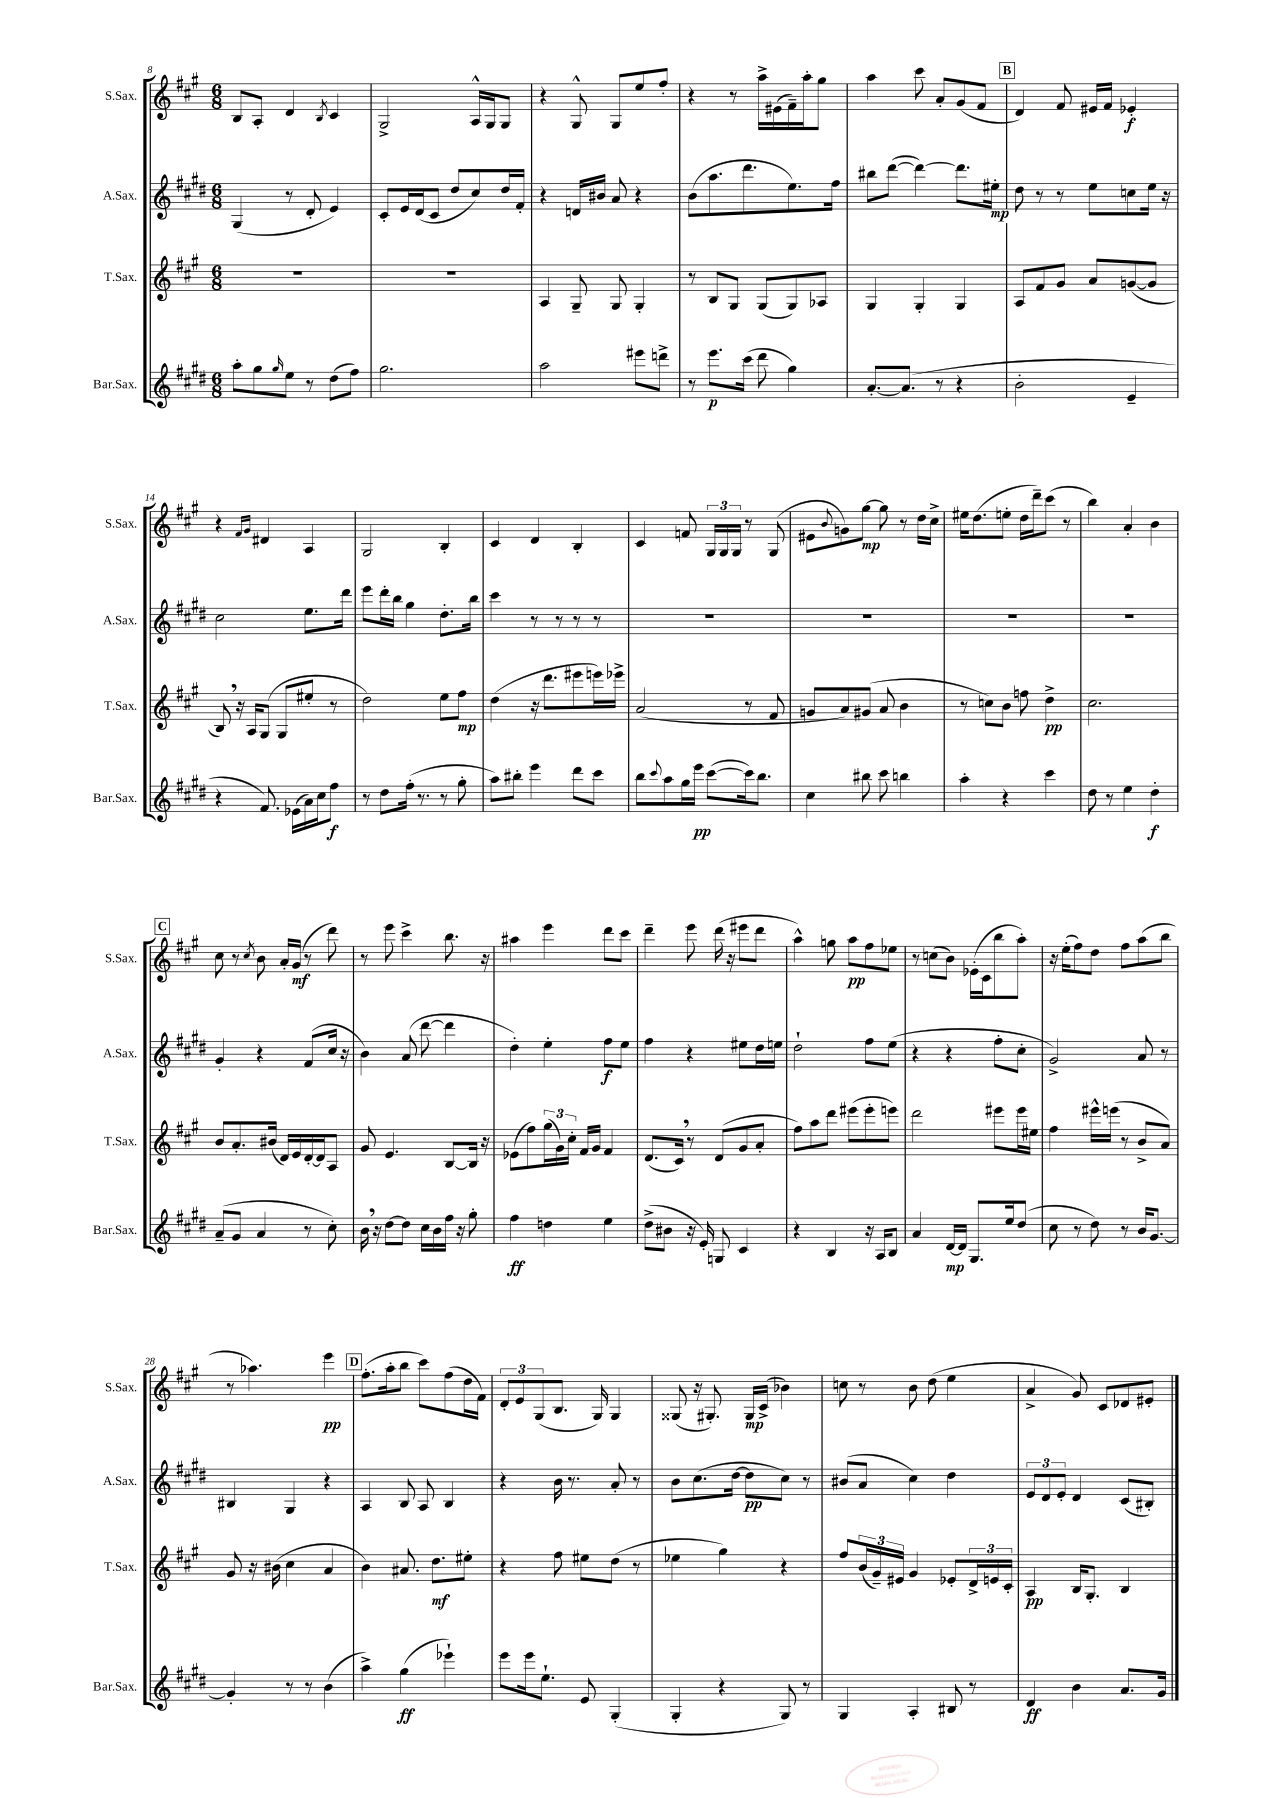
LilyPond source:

<<
\new StaffGroup <<
\new Staff = "s0" \with { instrumentName = "S.Sax." shortInstrumentName = "S.Sax." } {
    \clef treble \key a \major \numericTimeSignature \time 6/8
    b8 a8-. d'4 \acciaccatura { b8 } cis'4 |
    gis2-> a16-^ gis16 gis8 |
    r4 gis8-^ gis8 e''8 fis''8-. |
    r4 r8 a''16-> eis'16( fis'16--) a''16-. gis''8 |
    a''4 cis'''8 a'8-. gis'8( fis'8 |
    \mark \markup { \box "B" } d'4) fis'8 eis'16 fis'16 ees'4-.\f |
    r4 \grace { fis'16 gis'16 } dis'4 a4 |
    gis2 b4-. |
    cis'4 d'4 b4-. |
    cis'4 f'8 \tuplet 3/2 { gis16 gis16 gis16 } r8 gis8( |
    eis'8 \appoggiatura { b'8 } g'8) gis''8~\mp gis''8 r8 d''16 cis''16-> |
    eis''16 d''8.( e''8-. d''16 d'''16--) cis'''8( r8 |
    b''4) a'4-. b'4 |
    \mark \markup { \box "C" } cis''8 r8 \acciaccatura { cis''8 } b'8 a'16-. gis'16\mf( r8 d'''8) |
    r8 e'''8 cis'''4-> b''8. r16 |
    ais''4 e'''4 d'''8 cis'''8 |
    d'''4-- e'''8 d'''16( r16 eis'''8 d'''8 |
    a''4-^) g''8 a''8\pp fis''8 ees''8 |
    r8 c''8( b'8) ees'16-.( cis'16 b''8 a''8-.) |
    r16 e''16-.( fis''8) d''8 fis''8 a''8( b''8 |
    r8 aes''4.) e'''4\pp |
    \mark \markup { \box "D" } fis''8.-.( a''16-. b''8 cis'''8) fis''8( d''16 fis'16) |
    \tuplet 3/2 { d'8-. e'8 gis8( } b8. gis16) gis4 |
    gisis8( r16 gis8.-.) gis16\mp cis'16->( bes'4) |
    c''8 r8 b'8 d''8( e''4 |
    a'4-> gis'8) cis'8 des'8 eis'8-. \bar "|." |
}
\new Staff = "s1" \with { instrumentName = "A.Sax." shortInstrumentName = "A.Sax." } {
    \clef treble \key e \major \numericTimeSignature \time 6/8
    gis4( r8 dis'8-. e'4) |
    cis'8-. e'16 dis'16( cis'8 dis''8 cis''8) dis''16 fis'16-. |
    r4 d'16 bis'16 a'8 r4 |
    b'8( a''8. dis'''8. e''8.) fis''16 |
    bis''8 dis'''8~( dis'''4~) dis'''8. eis''16-.\mp |
    \mark \markup { \box "B" } dis''8 r8 r8 e''8 c''8 e''16 r16 |
    cis''2 e''8. dis'''16 |
    e'''8 dis'''16-. b''16 gis''4 dis''8.-. b''16 |
    cis'''4 r8 r8 r8 r8 |
    R2. |
    R2. |
    R2. |
    R2. |
    \mark \markup { \box "C" } gis'4-. r4 fis'8( cis''16 r16 |
    b'4) a'8( dis'''8~ dis'''4 |
    dis''4-.) e''4-. fis''8\f e''8 |
    fis''4 r4 eis''8 dis''16 e''16 |
    dis''2-! fis''8 e''8( |
    r4 r4 fis''8-. cis''8-. |
    gis'2->) a'8 r8 |
    bis4 gis4 r4 |
    \mark \markup { \box "D" } a4 b8 a8 b4 |
    r4 b'16 r8. a'8-. r8 |
    b'8 cis''8.( dis''16~ dis''8\pp cis''8) r8 |
    bis'8( a'8 cis''4) dis''4 |
    \tuplet 3/2 { e'8 dis'8 e'8-. } dis'4 cis'8( bis8-.) \bar "|." |
}
\new Staff = "s2" \with { instrumentName = "T.Sax." shortInstrumentName = "T.Sax." } {
    \clef treble \key a \major \numericTimeSignature \time 6/8
    R2. |
    R2. |
    a4 gis8-- gis8 gis4-. |
    r8 b8 gis8 gis8( gis8) aes8 |
    gis4 gis4-. gis4 |
    \mark \markup { \box "B" } a8 fis'8 gis'8 a'8 g'8~( g'8 |
    b8) \breathe r16 a16 gis8( gis8 eis''8-. r8 |
    d''2) e''8 fis''8\mp |
    d''4( r16 d'''8. eis'''8 e'''16) ees'''16-> |
    a'2( r8 fis'8 |
    g'8 a'8) gis'8( a'8 b'4 |
    r8 c''8) b'8 f''8 d''4->\pp |
    cis''2. |
    \mark \markup { \box "C" } b'8 a'8.-. bis'16( d'16) e'16 d'16~-. d'16 a8 |
    gis'8 e'4. b8~ b16 r16 |
    ees'8( fis''8) \tuplet 3/2 { gis''16( gis'16) cis''16-. } fis'16 gis'16 fis'4 |
    d'8.( cis'16) \breathe r8 d'8( gis'8 a'8-. |
    fis''8) a''8 d'''8 eis'''8( eis'''8-. e'''8) |
    d'''2 eis'''8 eis'''16 eis''16 |
    fis''4 eis'''16-^ e'''16( r8 b'8-> a'8) |
    gis'8 r16 bis'16( cis''4 a'4 |
    \mark \markup { \box "D" } b'4) ais'8. d''8.\mf eis''8-. |
    r4 fis''8 eis''8 d''8( r8 |
    ees''4 gis''4) r4 |
    fis''8 \tuplet 3/2 { b'16( gis'16--) eis'16 } gis'4 ees'8-. \tuplet 3/2 { d'16-> e'16 cis'16-. } |
    a4\pp b16 gis8.-. b4 \bar "|." |
}
\new Staff = "s3" \with { instrumentName = "Bar.Sax." shortInstrumentName = "Bar.Sax." } {
    \clef treble \key e \major \numericTimeSignature \time 6/8
    a''8-. gis''8 \grace { gis''16 } e''8 r8 dis''8( fis''8) |
    gis''2. |
    a''2 eis'''8 d'''8-> |
    r8 e'''8.\p cis'''16( dis'''8 gis''4) |
    a'8.~-. a'8.( r8 r4 |
    \mark \markup { \box "B" } b'2-. e'4-- |
    r4 fis'8.) ees'16( a'16) cis''16 fis''8\f |
    r8 dis''8 fis''16-.( r8. r8 gis''8-. |
    a''8) bis''8-. e'''4 dis'''8 cis'''8 |
    b''8 \appoggiatura { cis'''8 } a''8 gis''16 e'''16\pp cis'''8~( cis'''16) b''8. |
    cis''4 bis''8 cis'''8 b''4 |
    a''4-. r4 cis'''4 |
    dis''8 r8 e''4 dis''4-.\f |
    \mark \markup { \box "C" } a'8--( gis'8 a'4 r8 cis''8-.) |
    b'16 \breathe r16 dis''8~ dis''8 cis''16 b'16 fis''16 r16 gis''8-. |
    fis''4\ff d''4 e''4 |
    dis''8->( bis'8 r16 e'16-.) g8 cis'4 |
    r4 b4 r16 a16 b8 |
    a'4 dis'16~\mp dis'16 gis8. e''16 dis''8( |
    cis''8 r8 dis''8) r8 b'16 gis'8.~ |
    gis'4-. r8 r8 b'4( |
    \mark \markup { \box "D" } a''4->) gis''4\ff( ees'''4-!) |
    e'''8 e'''16 e''8.-! e'8 gis4-.( |
    gis4-. r4 gis8) r8 |
    gis4 a4-. bis8 r8 |
    dis'4\ff b'4 a'8. gis'16 \bar "|." |
}
>>
>>
\layout { \context { \Score currentBarNumber = #8 } }
